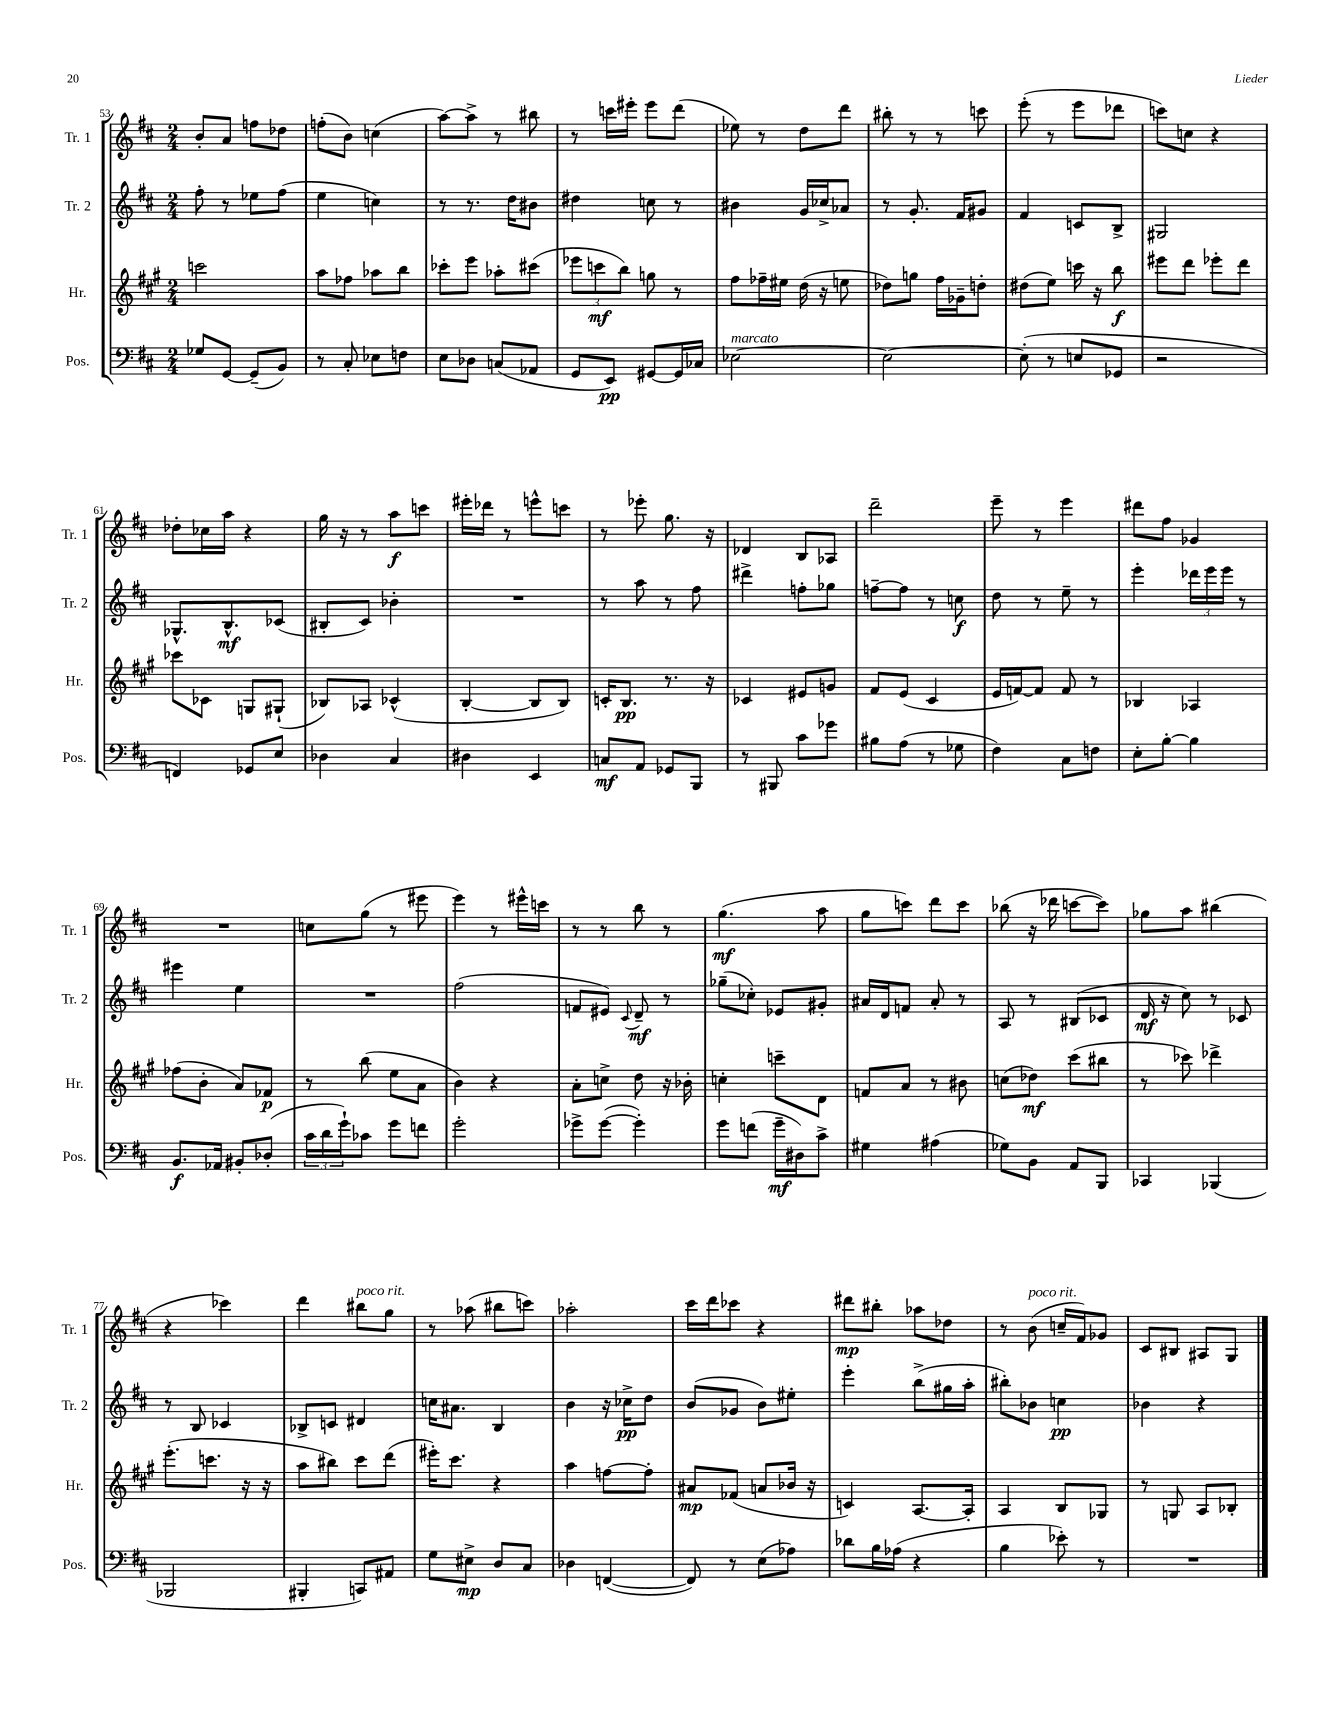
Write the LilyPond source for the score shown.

<<
\new StaffGroup <<
\new Staff = "s0" \with { instrumentName = "Tr. 1" shortInstrumentName = "Tr. 1" } {
    \clef treble \key d \major \numericTimeSignature \time 2/4
    b'8-. a'8 f''8 des''8 |
    f''8-.( b'8) c''4( |
    a''8~) a''8-> r8 bis''8 |
    r8 c'''16 eis'''16-. eis'''8 d'''8( |
    ees''8) r8 d''8 d'''8 |
    bis''8-. r8 r8 c'''8 |
    e'''8-.( r8 e'''8 des'''8 |
    c'''8) c''8 r4 |
    des''8-. ces''16 a''16 r4 |
    g''16 r16 r8 a''8\f c'''8 |
    eis'''16-. des'''16 r8 e'''8-^ c'''8 |
    r8 ees'''8-. g''8. r16 |
    des'4 b8 aes8 |
    d'''2-- |
    e'''8-- r8 e'''4 |
    dis'''8 fis''8 ges'4 |
    R2 |
    c''8 g''8( r8 eis'''8 |
    e'''4) r8 eis'''16-^ c'''16 |
    r8 r8 b''8 r8 |
    g''4.\mf( a''8 |
    g''8 c'''8) d'''8 c'''8 |
    bes''8( r16 des'''16 c'''8~ c'''8) |
    ges''8 a''8 bis''4( |
    r4 ces'''4) |
    d'''4 bis''8^\markup { \italic "poco rit." } g''8 |
    r8 aes''8( bis''8 c'''8) |
    aes''2-. |
    cis'''16 d'''16 ces'''8 r4 |
    dis'''8\mp bis''8-. aes''8 des''8 |
    r8 b'8^\markup { \italic "poco rit." }( c''16-- fis'16) ges'8 |
    cis'8 bis8 ais8 g8 \bar "|." |
}
\new Staff = "s1" \with { instrumentName = "Tr. 2" shortInstrumentName = "Tr. 2" } {
    \clef treble \key d \major \numericTimeSignature \time 2/4
    fis''8-. r8 ees''8 fis''8( |
    e''4 c''4) |
    r8 r8. d''16 bis'8 |
    dis''4 c''8 r8 |
    bis'4 g'16 ces''16-> aes'8 |
    r8 g'8.-. fis'16 gis'8 |
    fis'4 c'8 b8-> |
    gis2 |
    ges8.-^ b8.-^\mf ces'8( |
    bis8-. cis'8) bes'4-. |
    R2 |
    r8 a''8 r8 fis''8 |
    dis'''4-> f''8-. ges''8 |
    f''8~-- f''8 r8 c''8\f |
    d''8 r8 e''8-- r8 |
    e'''4-. \tuplet 3/2 { des'''16 e'''16 e'''16 } r8 |
    eis'''4 e''4 |
    R2 |
    fis''2( |
    f'8 eis'8) \appoggiatura { cis'8 } d'8--\mf r8 |
    ges''8--( ces''8-.) ees'8 gis'8-. |
    ais'16 d'16 f'8 ais'8-. r8 |
    a8 r8 bis8( ces'8 |
    d'16\mf r16 cis''8) r8 ces'8 |
    r8 b8 ces'4 |
    bes8-> c'8 dis'4 |
    c''16 ais'8. b4 |
    b'4 r16 ces''16->\pp d''8 |
    b'8( ges'8 b'8) eis''8-. |
    e'''4-. b''8->( gis''16 a''16-. |
    bis''8-.) bes'8 c''4\pp |
    bes'4 r4 \bar "|." |
}
\new Staff = "s2" \with { instrumentName = "Hr." shortInstrumentName = "Hr." } {
    \clef treble \key a \major \numericTimeSignature \time 2/4
    c'''2 |
    a''8 fes''8 aes''8 b''8 |
    ces'''8-. e'''8 aes''8-. cis'''8( |
    \tuplet 3/2 { ees'''8 c'''8\mf b''8) } g''8 r8 |
    fis''8 fes''16-- eis''16 d''16( r16 e''8 |
    des''8) g''8 fis''16 ges'16-- d''8-. |
    dis''8( e''8) c'''16 r16 b''8\f |
    eis'''8 d'''8 ees'''8-. d'''8 |
    ces'''8 ces'8 g8 gis8-!( |
    bes8) aes8 ces'4-^( |
    b4~-. b8 b8) |
    c'16-. b8.\pp r8. r16 |
    ces'4 eis'8 g'8 |
    fis'8 e'8( cis'4 |
    e'16 f'16~) f'8 f'8 r8 |
    bes4 aes4 |
    fes''8( b'8-. a'8) fes'8\p |
    r8 b''8( e''8 a'8 |
    b'4) r4 |
    a'8-. c''8-> d''8 r16 bes'16-. |
    c''4-. c'''8-- d'8 |
    f'8 a'8 r8 bis'8 |
    c''8( des''8\mf) cis'''8( bis''8 |
    r8 ces'''8) des'''4-> |
    e'''8.-.( c'''8. r16 r16 |
    a''8 bis''8) cis'''8 d'''8( |
    eis'''16-.) cis'''8. r4 |
    a''4 f''8~ f''8-. |
    ais'8\mp fes'8( a'8 bes'16 r16 |
    c'4) a8.~ a16-. |
    a4 b8 ges8 |
    r8 g8 a8 bes8-. \bar "|." |
}
\new Staff = "s3" \with { instrumentName = "Pos." shortInstrumentName = "Pos." } {
    \clef bass \key d \major \numericTimeSignature \time 2/4
    ges8 g,8~ g,8--( b,8) |
    r8 cis8-. ees8 f8 |
    e8 des8 c8( aes,8 |
    g,8 e,8\pp) gis,8~ gis,16 ces16 |
    ees2~^\markup { \italic "marcato" } |
    ees2~ |
    ees8-.( r8 e8 ges,8 |
    r2 |
    f,4) ges,8 e8 |
    des4 cis4 |
    dis4 e,4 |
    c8\mf a,8 ges,8 b,,8 |
    r8 bis,,8 cis'8 ges'8 |
    bis8 a8( r8 ges8 |
    fis4) cis8 f8 |
    e8-. b8~-. b4 |
    b,8.\f aes,16 bis,8-. des8-.( |
    \tuplet 3/2 { cis'16 d'16 g'16-!) } ces'8 g'8 f'8 |
    g'2-. |
    ges'8-> ges'8~( ges'4-.) |
    g'8 f'8( g'16--\mf dis16) cis'8-> |
    gis4 ais4( |
    ges8) b,8 a,8 b,,8 |
    ces,4 bes,,4( |
    bes,,2 |
    bis,,4-. c,8) ais,8 |
    g8 eis8->\mp d8 cis8 |
    des4 f,4~( |
    f,8) r8 e8( aes8) |
    des'8 b16 aes16( r4 |
    b4 ees'8-.) r8 |
    R2 \bar "|." |
}
>>
>>
\layout { \context { \Score currentBarNumber = #53 } }
